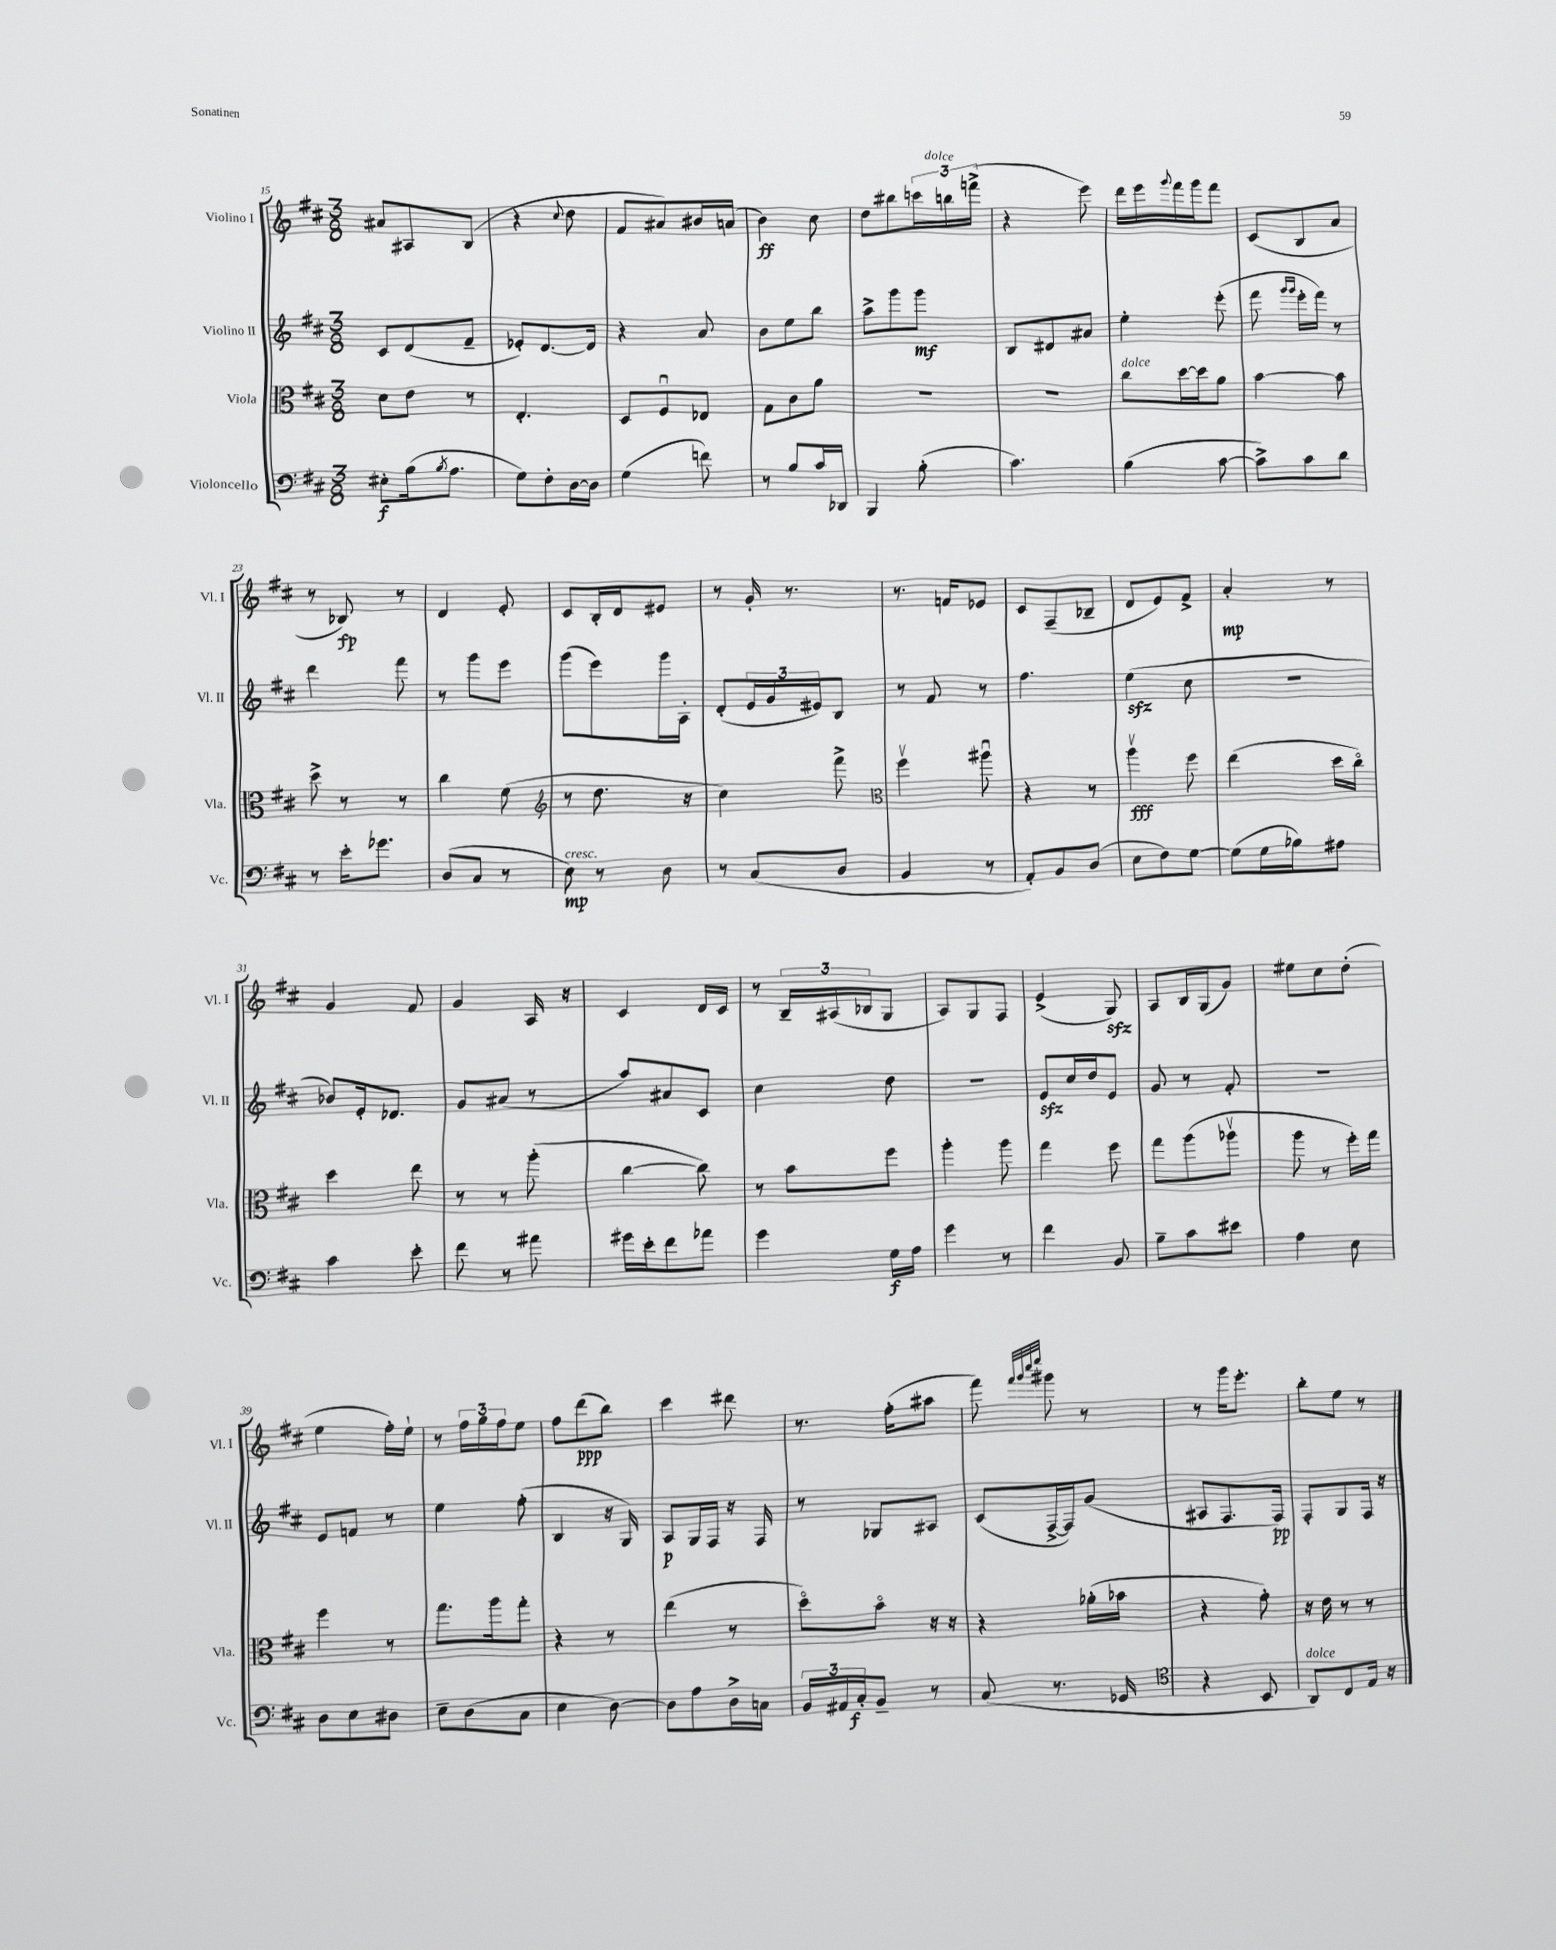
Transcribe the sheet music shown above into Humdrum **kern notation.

**kern	**dynam	**kern	**dynam	**kern	**dynam	**kern	**dynam
*part4	*part4	*part3	*part3	*part2	*part2	*part1	*part1
*staff4	*staff4	*staff3	*staff3	*staff2	*staff2	*staff1	*staff1
*I"Violoncello	*	*I"Viola	*	*I"Violino II	*	*I"Violino I	*
*I'Vc.	*	*I'Vla.	*	*I'Vl. II	*	*I'Vl. I	*
*clefF4	*	*clefC3	*	*clefG2	*	*clefG2	*
*k[f#c#]	*	*k[f#c#]	*	*k[f#c#]	*	*k[f#c#]	*
*M3/8	*	*M3/8	*	*M3/8	*	*M3/8	*
=15	=15	=15	=15	=15	=15	=15	=15
8E#X'\L	f	8d\L	.	8c#/L	.	8a#X/L	.
(16B\k	.	8e\J	.	(8d/	.	8A#X/	.
8qB/	.	.	.	.	.	.	.
8.A\J	.	.	.	.	.	.	.
.	.	8r	.	8f#~/J	.	(8B/J	.
=16	=16	=16	=16	=16	=16	=16	=16
8G\L)	.	4.E'/	.	8e-X'/L)	.	4r	.
8F#'\	.	.	.	[8.d/	.	.	.
.	.	.	.	.	.	8qqcc#/	.
[16D\L	.	.	.	.	.	8dd\	.
16D\JJ]	.	.	.	16d/Jk]	.	.	.
=17	=17	=17	=17	=17	=17	=17	=17
(4G\	.	8D/L	.	4r	.	8f#/L	.
.	.	8F#u/	.	.	.	8a#X/)	.
8fn\)	.	8E-X/J	.	8a/	.	16b#X/L	.
.	.	.	.	.	.	(16an/JJ	.
=18	=18	=18	=18	=18	=18	=18	=18
8r	.	8G\L	.	8b\L	.	4b\)	ff
8B/L	.	8c#\	.	8ee\	.	.	.
16c#/L	.	8a\J	.	8bb\J	.	8cc#\	.
16DD-X/JJ	.	.	.	.	.	.	.
=19	=19	=19	=19	=19	=19	=19	=19
4BBB/	.	4.r	.	8aa^\L	.	8dd\L	.
.	.	.	.	8ggg\	.	8bb#X\	.
(8B'\	.	.	.	8ggg\J	mf	24cccn\L	.
!	!	!	!	!	!	!LO:TX:a:i:t=dolce	!
.	.	.	.	.	.	24bbn\	.
.	.	.	.	.	.	(24fffn^\JJ	.
=20	=20	=20	=20	=20	=20	=20	=20
4.c#\)	.	4.r	.	8B/L	.	4r	.
.	.	.	.	8d#X/	.	.	.
.	.	.	.	8a#X/J	.	8eee\)	.
=21	=21	=21	=21	=21	=21	=21	=21
!	!	!LO:TX:a:i:t=dolce	!	!	!	!	!
(4B\	.	8cc#\L	.	4ee'\	.	16ddd\LL	.
.	.	.	.	.	.	16eee\	.
.	.	.	.	.	.	8qqggg/	.
.	.	[16dd\L	.	.	.	16fff#\	.
.	.	16dd\J]	.	.	.	16ggg\J	.
[8c#\	.	8a\J	.	(8eee'\	.	8fff#\J	.
=22	=22	=22	=22	=22	=22	=22	=22
8c#^\L])	.	[4b\	.	8fff#\	.	(8c#/L	.
.	.	.	.	16qqggg/LL	.	.	.
.	.	.	.	16qqggg/JJ	.	.	.
8c#\	.	.	.	16eee'\LL	.	8B/	.
.	.	.	.	16fff#\JJ)	.	.	.
8d\J	.	8b\]	.	8r	.	8a/J	.
!!LO:LB:g=z
=23	=23	=23	=23	=23	=23	=23	=23
8r	.	8dd^\	.	4ddd\	.	8r	.
16e'\KL	.	8r	.	.	.	8B-X/)	fp
8.g-X\J	.	.	.	.	.	.	.
.	.	8r	.	8fff#\	.	8r	.
=24	=24	=24	=24	=24	=24	=24	=24
(8D/L	.	4cc#\	.	8r	.	4d/	.
8C#/J	.	.	.	8ggg\L	.	.	.
8r	.	(8f#\	.	8eee\J	.	8e'/	.
=25	=25	=25	=25	=25	=25	=25	=25
*	*	*clefG2	*	*	*	*	*
!LO:TX:a:i:t=cresc.	!	!	!	!	!	!	!
8E\)	mp	8r	.	(8ggg\L	.	8c#/L	.
8r	.	8.dd\	.	8eee\)	.	16B'/L	.
.	.	.	.	.	.	16d/J	.
8D\	.	.	.	16ggg\L	.	8e#X/J	.
.	.	16r	.	16A'\JJ	.	.	.
=26	=26	=26	=26	=26	=26	=26	=26
8r	.	4cc#\)	.	(8d'/L	.	8r	.
(8C#/L	.	.	.	24e/L	.	16g'/	.
.	.	.	.	24g/	.	.	.
.	.	.	.	.	.	8.r	.
.	.	.	.	24e#X/J)	.	.	.
8D/J	.	8fff#^\	.	8B/J	.	.	.
=27	=27	=27	=27	=27	=27	=27	=27
*	*	*clefC3	*	*	*	*	*
4BB/	.	4ff#v\	.	8r	.	8.r	.
.	.	.	.	8f#/	.	.	.
.	.	.	.	.	.	16fn/KL	.
8r	.	8aa#Xu\	.	8r	.	8e-X/J	.
=28	=28	=28	=28	=28	=28	=28	=28
8AA'/L)	.	4r	.	4.ff#\	.	8c#/L	.
8BB/	.	.	.	.	.	(8F#~/	.
(8D/J	.	8r	.	.	.	8B-X~/J	.
=29	=29	=29	=29	=29	=29	=29	=29
8E\L	.	4aav\	fff	(4eezz\	.	8d/L	.
8F#\)	.	.	.	.	.	8e/)	.
[8G\J	.	8ff#\	.	8cc#\	.	8f#^/J	.
=30	=30	=30	=30	=30	=30	=30	=30
(8G\L]	.	(4ee\	.	4.r	.	4a'/	mp
16G\L	.	.	.	.	.	.	.
16B-X\J)	.	.	.	.	.	.	.
8A#X\J	.	16dd\LL	.	.	.	8r	.
.	.	16cc#\JJ)	.	.	.	.	.
!!LO:LB:g=z
=31	=31	=31	=31	=31	=31	=31	=31
4c#\	.	4dd\	.	8b-X/L)	.	4g/	.
.	.	.	.	16e'/k	.	.	.
.	.	.	.	8.d-X/J	.	.	.
8e'\	.	8ee\	.	.	.	8f#/	.
=32	=32	=32	=32	=32	=32	=32	=32
8f#\	.	8r	.	8g/L	.	4g/	.
8r	.	8r	.	(8a#X/J	.	.	.
8a#X\	.	(8aa'\	.	8r	.	16A/	.
.	.	.	.	.	.	16r	.
=33	=33	=33	=33	=33	=33	=33	=33
16g#X\LL	.	[4cc#\	.	8aa/L)	.	4c#/	.
16e'\J	.	.	.	.	.	.	.
8f#\	.	.	.	8a#X/	.	.	.
8a-X\J	.	8cc#\])	.	8c#/J	.	16d/LL	.
.	.	.	.	.	.	16c#/JJ	.
=34	=34	=34	=34	=34	=34	=34	=34
4g\	.	8r	.	4cc#\	.	8r	.
.	.	8b\L	.	.	.	24B~/LL	.
.	.	.	.	.	.	(24A#X/	.
.	.	.	.	.	.	24B-X/J	.
16G\LL	f	8ff#\J	.	8dd\	.	8G/J	.
16A\JJ	.	.	.	.	.	.	.
=35	=35	=35	=35	=35	=35	=35	=35
4g\	.	4aa'\	.	4.r	.	8A/L)	.
.	.	.	.	.	.	8G/	.
8r	.	8aa\	.	.	.	8F#/J	.
=36	=36	=36	=36	=36	=36	=36	=36
4f#\	.	4gg\	.	8ezz/L	.	(4e^/	.
.	.	.	.	16cc#/L	.	.	.
.	.	.	.	16dd/J	.	.	.
8BB/	.	8ff#\	.	8e/J	.	8Gzz/)	.
=37	=37	=37	=37	=37	=37	=37	=37
8B~\L	.	8gg\L	.	8g/	.	8A/L	.
8c#\	.	(8aa\	.	8r	.	16B/L	.
.	.	.	.	.	.	(16G/J	.
8e#X\J	.	8aa-Xv\J	.	8f#'/	.	8g/J)	.
=38	=38	=38	=38	=38	=38	=38	=38
4A\	.	8aa\	.	4.r	.	8ee#X\L	.
.	.	8r	.	.	.	8cc#\	.
8E\	.	16ff#'\LL)	.	.	.	(8dd'\J	.
.	.	16gg\JJ	.	.	.	.	.
!!LO:LB:g=z
=39	=39	=39	=39	=39	=39	=39	=39
8D\L	.	4ff#\	.	8e/L	.	4ee\	.
8E\	.	.	.	8fn/J	.	.	.
8D#X\J	.	8r	.	8r	.	16ff#'\LL)	.
.	.	.	.	.	.	16ee`\JJ	.
=40	=40	=40	=40	=40	=40	=40	=40
8E~\L	.	8.gg\L	.	4ee\	.	8r	.
(8D\	.	.	.	.	.	24ff#\LL	.
.	.	.	.	.	.	24gg\	.
.	.	16aa\k	.	.	.	.	.
.	.	.	.	.	.	24ff#\J	.
8C#\J	.	8gg'\J	.	(8ff#'\	.	8ee\J	.
=41	=41	=41	=41	=41	=41	=41	=41
4E\	.	4r	.	4B/	.	8ff#\L	.
.	.	.	.	.	.	(8ddd\	ppp
[8D\)	.	8r	.	16r	.	8bb\J)	.
.	.	.	.	16G/)	.	.	.
=42	=42	=42	=42	=42	=42	=42	=42
8D\L]	.	(4ee\	.	8A/L	p	4ccc#\	.
8A\	.	.	.	16G/L	.	.	.
.	.	.	.	16F#/JJ	.	.	.
16D^\L	.	8r	.	16r	.	8ddd#X\	.
16Cn\JJ	.	.	.	16F#/	.	.	.
=43	=43	=43	=43	=43	=43	=43	=43
24BB/LL	.	8dd\L)	.	8r	.	8.r	.
24AA#X/	.	.	.	.	.	.	.
24C#'/J	f	.	.	.	.	.	.
8BB~/J	.	8b\J	.	8G-X/L	.	.	.
.	.	.	.	.	.	(16ff#'\KL	.
8r	.	16r	.	8A#X/J	.	8aa#X\J	.
.	.	16r	.	.	.	.	.
=44	=44	=44	=44	=44	=44	=44	=44
(8C#/	.	4r	.	(8c#/L	.	8fff#\)	.
.	.	.	.	.	.	32qqfff#/LLL	.
.	.	.	.	.	.	32qqggg/	.
.	.	.	.	.	.	32qqcccc#/	.
.	.	.	.	.	.	32qqeeee/JJJ	.
8.r	.	.	.	[16F#^/L	.	8ggg#X\	.
.	.	.	.	16F#/J])	.	.	.
.	.	(16a-X'\LL	.	(8g/J	.	8r	.
16GG-X/	.	16b-X\JJ	.	.	.	.	.
=45	=45	=45	=45	=45	=45	=45	=45
*clefC4	*	*	*	*	*	*	*
4r	.	4r	.	8A#X/L	.	8r	.
.	.	.	.	8.F#/	.	16ggg\KL	.
.	.	.	.	.	.	8.eee'\J	.
8BB/	.	8g'\)	.	.	.	.	.
.	.	.	.	16F#/Jk)	pp	.	.
=46	=46	=46	=46	=46	=46	=46	=46
!LO:TX:a:i:t=dolce	!	!	!	!	!	!	!
8AA/L)	.	16r	.	8F#'/L	.	8bb'\L	.
.	.	16e\	.	.	.	.	.
8C#/	.	8r	.	8G/	.	8ee\J	.
16E/Jk	.	8r	.	16F#/Jk	.	8r	.
16r	.	.	.	16r	.	.	.
==	==	==	==	==	==	==	==
*-	*-	*-	*-	*-	*-	*-	*-
